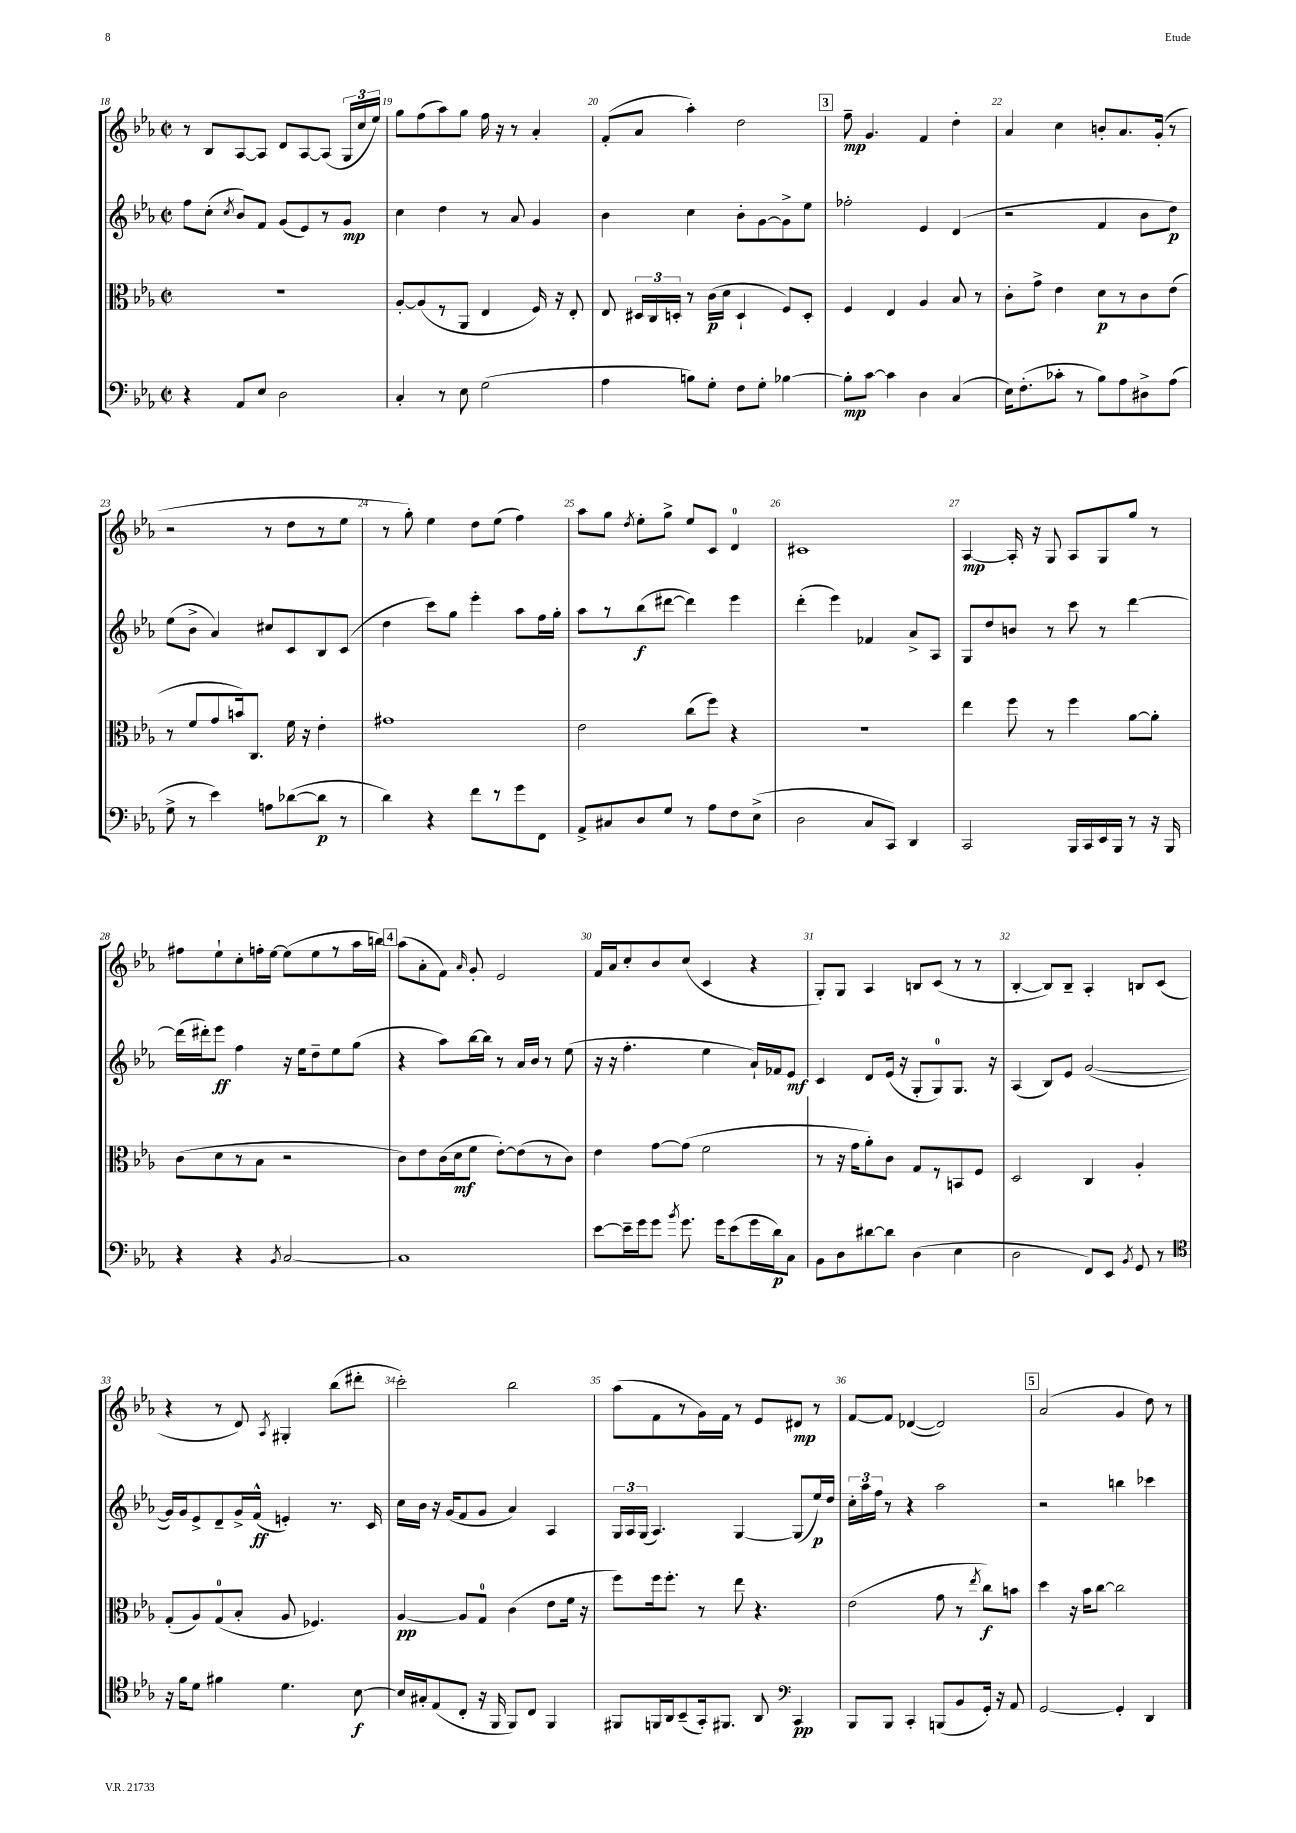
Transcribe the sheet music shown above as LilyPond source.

<<
\new StaffGroup <<
\new Staff = "s0" {
    \clef treble \key ees \major \defaultTimeSignature \time 2/2
    \autoBeamOff r8 bes8[ aes8~ aes8] d'8[ aes8~ aes8]( \tuplet 3/2 { g16[ c''16 ees''16]) } |
    g''8[ f''8( aes''8) g''8] f''16 r16 r8 aes'4-. |
    f'8[-.( aes'8] aes''4-.) d''2 |
    \mark \markup { \box "3" } f''8--\mp g'4. f'4 d''4-. |
    aes'4 c''4 b'8[-. aes'8. g'16]-.( r8 |
    r2 r8 d''8[ r8 ees''8] |
    r8 g''8-.) ees''4 d''8[ ees''8]( f''4) |
    aes''8[ g''8] \acciaccatura { d''8 } ees''8[-. g''8]-> ees''8[ c'8] d'4-0 |
    cis'1 |
    aes4~\mp aes16-. r16 g8 aes8[ g8 g''8] r8 |
    fis''8[ ees''8-! c''8-. f''16-. ees''16]~ ees''8[( ees''8 r8 aes''16 b''16]) |
    \mark \markup { \box "4" } aes''8[( aes'8-. f'8]) \grace { aes'16 } g'8-. ees'2 |
    f'16[ aes'16 c''8-. bes'8 c''8]( c'4 r4 |
    g8[-.) g8] aes4 b8[ c'8]( r8 r8 |
    bes4~-. bes8[) bes8]-- aes4-. b8[ c'8]( |
    r4 r8 d'8) \acciaccatura { aes8 } gis4-. bes''8[( dis'''8]-. |
    c'''2-.) bes''2 |
    aes''8[( f'8 r8 g'16) f'16] r8 ees'8[ dis'8]\mp r8 |
    f'8[~ f'8] des'4~( des'2) |
    \mark \markup { \box "5" } aes'2( g'4 d''8) r8 \bar "|." |
}
\new Staff = "s1" {
    \clef treble \key ees \major \defaultTimeSignature \time 2/2
    \autoBeamOff f''8[ c''8]-.( \acciaccatura { c''8 } bes'8[) f'8] g'8[( ees'8) r8 g'8]\mp |
    c''4 d''4 r8 aes'8 g'4 |
    bes'4 c''4 bes'8[-. g'8~ g'8-> ees''8] |
    \mark \markup { \box "3" } fes''2-. ees'4 d'4( |
    r2 f'4 bes'8[ d''8]\p) |
    ees''8[( bes'8]-> aes'4) cis''8[ c'8 bes8 c'8]( |
    d''4 c'''8[) g''8] ees'''4-. aes''8[ f''16 g''16]-. |
    aes''8[ r8 bes''8\f( dis'''8]~ dis'''4) ees'''4 |
    d'''4-.( ees'''4) fes'4 aes'8[-> aes8] |
    g8[ d''8 b'8] r8 c'''8 r8 d'''4~ |
    d'''16[( dis'''16-.) ees'''8]\ff f''4 r16 ees''16[ d''8-- ees''8 g''8]( |
    \mark \markup { \box "4" } r4 aes''8[) bes''16~ bes''16] r8 aes'16[ bes'16] r8 ees''8( |
    r16 r16 f''4.-. ees''4 aes'16[-!) fes'16 ees'8]\mf |
    c'4 d'8[ ees'16]( r16 g8[-. g8-0) g8.] r16 |
    aes4( bes8[) ees'8] g'2~( |
    g'16[) g'16 ees'8-> d'8-- g'16-> f'16]-^\ff( e'4-.) r8. c'16 |
    c''16[ bes'16] r16 g'16[( f'8 g'8] aes'4) aes4 |
    \tuplet 3/2 { g16[ aes16 g16]( } aes4.) g4~ g8[( ees''16\p) d''16] |
    \tuplet 3/2 { c''16[-. aes''16 f''16] } r8 r4 aes''2 |
    \mark \markup { \box "5" } r2 b''4 ces'''4 \bar "|." |
}
\new Staff = "s2" {
    \clef alto \key ees \major \defaultTimeSignature \time 2/2
    \autoBeamOff R1 |
    aes8[~-. aes8( r8 aes,8] ees4 f16) r16 ees8-. |
    ees8 \tuplet 3/2 { dis16[ c16 d16]-. } r8 c'16[\p( d'16] d4-! f8[) d8]-. |
    \mark \markup { \box "3" } f4 ees4 aes4 bes8 r8 |
    c'8[-. g'8]-> ees'4 d'8[\p r8 c'8 ees'8]( |
    r8 f'8[ g'8 b'16) c8.] f'16 r16 ees'4-. |
    gis'1 |
    ees'2 c''8[( f''8]) r4 |
    r1 |
    ees''4 f''8 r8 f''4 aes'8[~ aes'8]-. |
    c'8[( d'8 r8 bes8] r2 |
    \mark \markup { \box "4" } c'8[) ees'8 c'16( d'16\mf f'8] ees'8[~-.) ees'8( r8 c'8]) |
    ees'4 g'8[~ g'8]( f'2 |
    r8 r16 g'16[ aes'8-.) c'8] g8[ r8 b,8 f8] |
    d2 c4 aes4-. |
    g8[-.( aes8) g8-0( bes8]-. aes8 fes4.) |
    aes4~\pp aes8[ g8]-0 c'4( ees'8[ f'16] r16 |
    f''8[) f''16 f''8.]-. r8 ees''8 r4. |
    ees'2( g'8 r8 \acciaccatura { ees''8 } c''8[\f) b'8] |
    \mark \markup { \box "5" } d''4 r16 bes'16[ c''8]~ c''2 \bar "|." |
}
\new Staff = "s3" {
    \clef bass \key ees \major \defaultTimeSignature \time 2/2
    \autoBeamOff r4 aes,8[ ees8] d2 |
    c4-. r8 ees8 g2( |
    aes4 b8[) g8]-. f8[ g8]-. bes4~ |
    \mark \markup { \box "3" } bes8[-.\mp c'8]~ c'4 d4 c4( |
    ees16[) f8.-.( ces'8]-. r8 bes8[) aes8 dis8-> aes8]( |
    g8-> r8 ees'4) a8[ des'8~( des'8]\p r8 |
    d'4) r4 f'8[ r8 g'8 f,8] |
    aes,8[-> cis8 d8 g8] r8 aes8[ f8 ees8]->( |
    d2 c8[ c,8]) d,4 |
    c,2 bes,,16[ c,16 ees,16 bes,,16] r8 r16 bes,,16 |
    r4 r4 \acciaccatura { bes,8 } c2~ |
    \mark \markup { \box "4" } c1 |
    ees'8[~ ees'16-- g'16 g'8] \acciaccatura { bes'8 } g'8. g'16[ ees'8( g'16 d'16\p) c8] |
    bes,8[ d8 dis'8~ dis'8] d4( ees4 |
    d2 f,8[) ees,8] \acciaccatura { bes,8 } g,8 r8 |
    \clef tenor r16 f'16[ d'8] fis'4 d'4. bes8~\f |
    bes16[ gis16-. ees8( c8]-. r16 f,16 f,8[) c8] f,4 |
    fis,8[ f,16 aes,16 bes,8--( g,16-.) fis,8.] aes,8 \clef bass c,4\pp |
    bes,,8[ bes,,8] c,4-. b,,8[( bes,8 g,16]-.) r16 aes,8 |
    \mark \markup { \box "5" } g,2~ g,4-. d,4 \bar "|." |
}
>>
>>
\layout { \context { \Score currentBarNumber = #18 \override BarNumber.break-visibility = ##(#f #t #t) barNumberVisibility = #all-bar-numbers-visible } }
